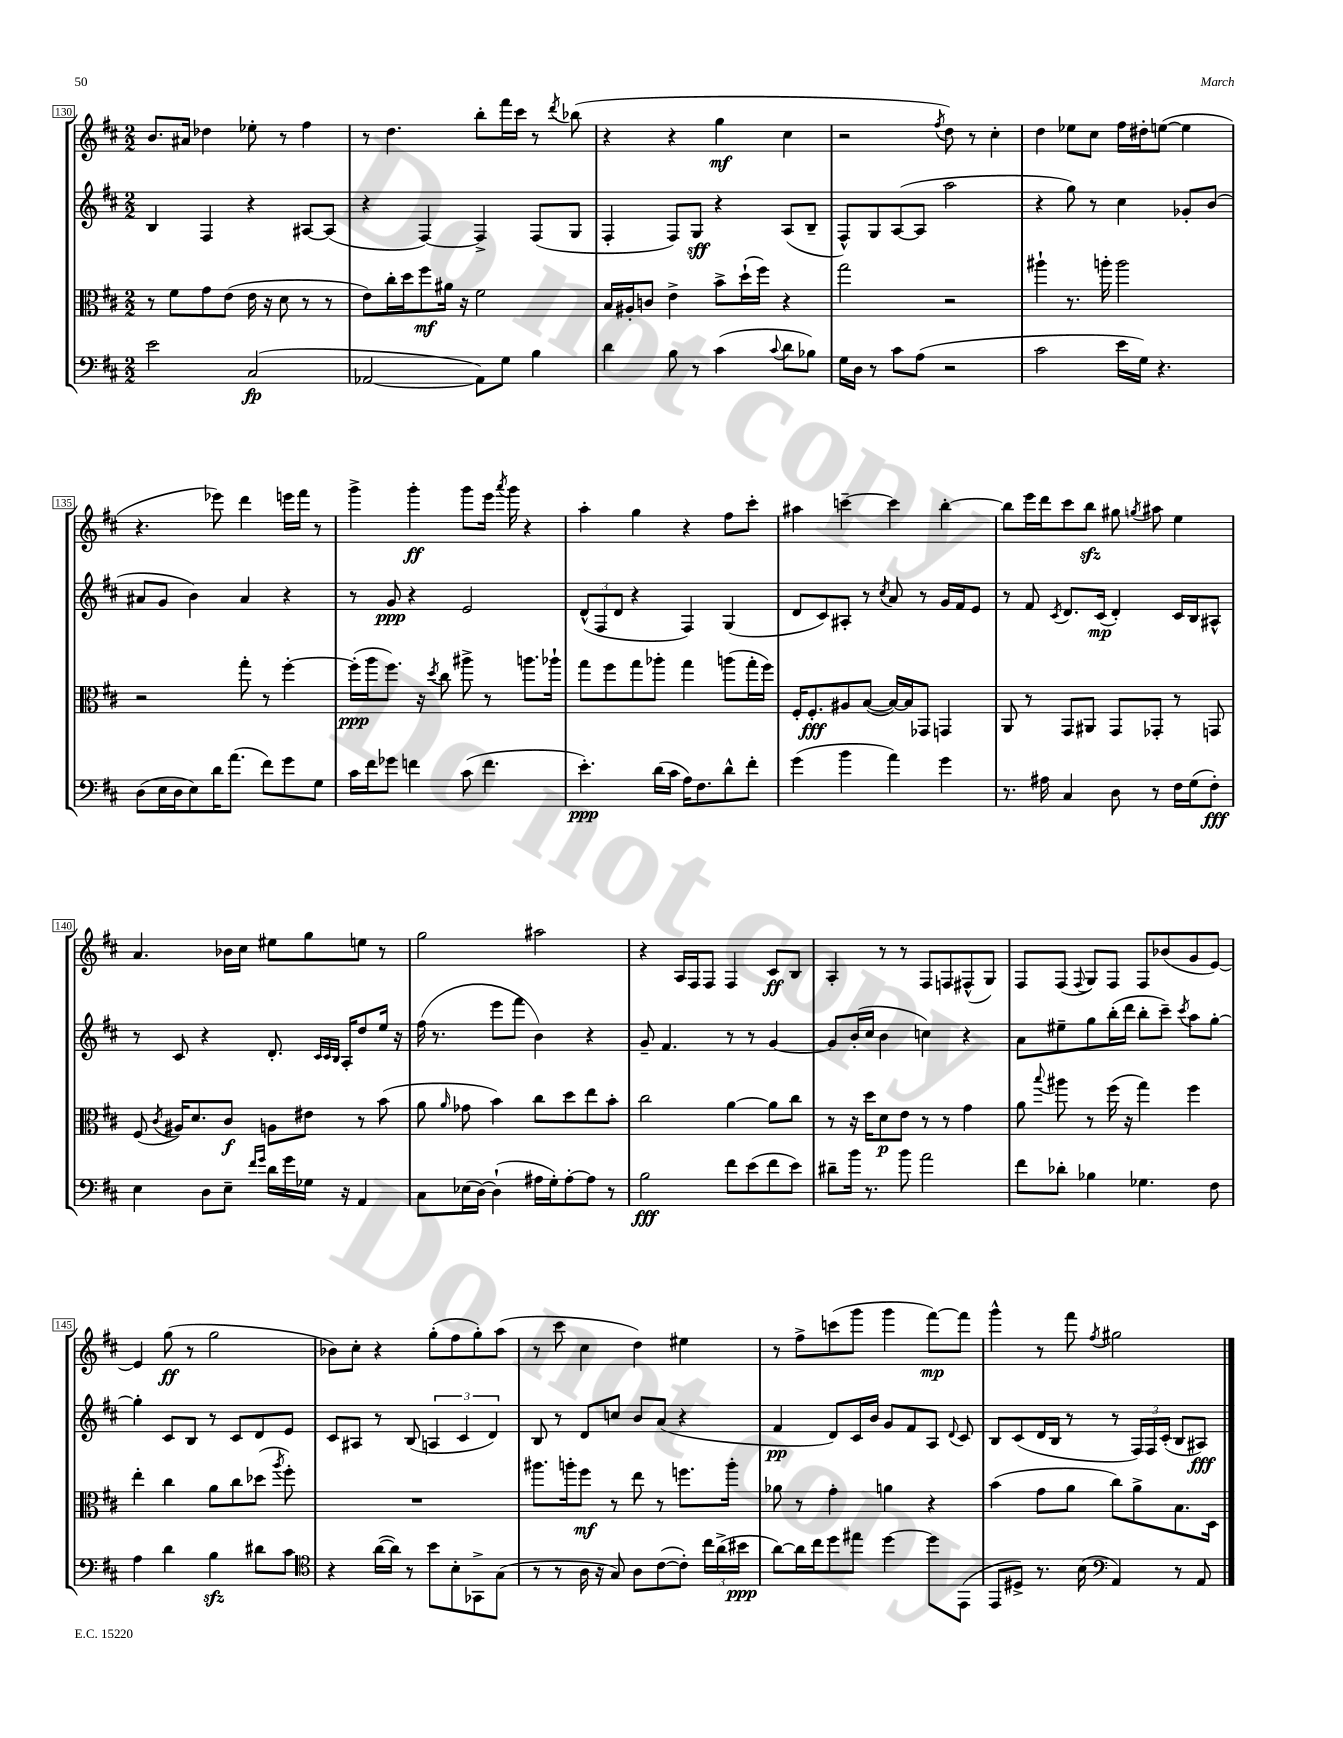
<<
\new StaffGroup <<
\new Staff = "s0" {
    \clef treble \key d \major \numericTimeSignature \time 2/2
    \autoBeamOff b'8.[ ais'16] des''4 ees''8-. r8 fis''4 |
    r8 d''4. b''8[-. fis'''16 cis'''16] r8 \acciaccatura { d'''8 } bes''8( |
    r4 r4 g''4\mf cis''4 |
    r2 \acciaccatura { fis''8 } d''8) r8 cis''4-. |
    d''4 ees''8[ cis''8] fis''16[ dis''16-. e''8]~( e''4 |
    r4. ees'''8) d'''4 e'''16[ fis'''16] r8 |
    g'''4-> g'''4-.\ff g'''8[ e'''16] \acciaccatura { a'''8 } g'''16 r4 |
    a''4-. g''4 r4 fis''8[ cis'''8]-. |
    ais''4 c'''4~-- c'''4 b''4~-. |
    b''8[ e'''16 d'''16 cis'''8 b''8]\sfz gis''8 \acciaccatura { g''8 } ais''8 e''4 |
    a'4. bes'16[ cis''16] eis''8[ g''8 e''8] r8 |
    g''2 ais''2 |
    r4 a16[ fis16 fis8] fis4 cis'8[\ff b8] |
    a4-. r8 r8 fis8[ f8 fis8-^( g8]) |
    fis8[ fis8]( \appoggiatura { fis8 } g8[) fis8] fis8[ bes'8( g'8 e'8]~) |
    e'4 g''8\ff( r8 g''2 |
    bes'8[) cis''8]-. r4 g''8[-.( fis''8 g''8-.) a''8]( |
    r8 cis'''8 cis''4 d''4) eis''4 |
    r8 fis''8[-> c'''8( g'''8] g'''4 fis'''8[~\mp) fis'''8] |
    g'''4-^ r8 fis'''8 \acciaccatura { fis''8 } gis''2 \bar "|." |
}
\new Staff = "s1" {
    \clef treble \key d \major \numericTimeSignature \time 2/2
    \autoBeamOff b4 fis4 r4 ais8[~ ais8]( |
    r4 fis4~) fis4-> fis8[( g8] |
    fis4-. fis8[) g8]\sff r4 a8[( b8]-- |
    fis8[-^) g8 a8~( a8] a''2 |
    r4 g''8) r8 cis''4 ges'8[-. b'8]( |
    ais'8[ g'8] b'4) ais'4 r4 |
    r8 g'8\ppp r4 e'2 |
    \tuplet 3/2 { d'8[-^( fis8 d'8] } r4 fis4) g4( |
    d'8[ cis'8) ais8]-. r8 \acciaccatura { cis''8 } a'8 r8 g'16[ fis'16 e'8] |
    r8 fis'8 \acciaccatura { cis'8 } d'8.[ cis'16]\mp( d'4-.) cis'16[ b16 ais8]-^ |
    r8 cis'8 r4 d'8.-. \grace { cis'32[ cis'32 b32] } a16[-. d''8 e''16] r16 |
    fis''16( r8. e'''8[ fis'''8] b'4) r4 |
    g'8-- fis'4. r8 r8 g'4~ |
    g'8[ b'16-.( cis''16] b'4 c''4) r4 |
    a'8[ eis''8-- g''8 b''16-.( d'''16] b''8[-. cis'''8]--) \acciaccatura { cis'''8 } a''8[ g''8]~-. |
    g''4-. cis'8[ b8] r8 cis'8[ d'8 e'8] |
    cis'8[ ais8] r8 b8( \tuplet 3/2 { a4 cis'4 d'4) } |
    b8 r8 d'8[ c''8] b'8[ a'8]( r4 |
    fis'4\pp d'8[) cis'16 b'16] g'8[ fis'8 a8] \appoggiatura { d'8 } cis'8 |
    b8[ cis'8( d'16 b16] r8 r8 \tuplet 3/2 { fis16[) fis16 cis'16]-.( } b8[ ais8]\fff) \bar "|." |
}
\new Staff = "s2" {
    \clef alto \key d \major \numericTimeSignature \time 2/2
    \autoBeamOff r8 fis'8[ g'8 e'8]( e'16 r16 d'8 r8 r8 |
    e'8[) cis''16-. d''16 fis''8\mf ais'16] r16 fis'2 |
    b16[ ais16-. c'8] e'4-> b'8[-> d''16-!( fis''16]) r4 |
    g''2 r2 |
    ais''4-! r8. a''16-. a''2 |
    r2 g''8-. r8 fis''4~-. |
    fis''16[-.\ppp( a''16 fis''8.]) r16 \acciaccatura { d''8 } cis''8 ais''8-> r8 a''8.[ aes''16]-! |
    g''8[ fis''8 g''8 aes''8]-. g''4 a''8[( g''16-. fis''16]) |
    fis16[-. fis8.-.\fff ais8 b8]~( b16[~) b16 ges,8] g,4 |
    a,8 r8 g,8[ ais,8] g,8[ ges,8]-. r8 g,8 |
    fis8( \acciaccatura { cis'8 } ais16[) d'8. cis'8]\f a8[ eis'8] r8 b'8( |
    a'8 \grace { a'16 } ges'8 b'4) cis''8[ d''8 e''8 b'8]-. |
    cis''2 a'4~ a'8[ cis''8] |
    r8 r16 d''16[ d'8\p e'8] r8 r8 g'4 |
    a'8 \appoggiatura { b''8 } ais''8 r8 fis''16( r16 g''4) fis''4 |
    e''4-. cis''4 a'8[ cis''8 des''8]( \acciaccatura { a''8 } fis''8-.) |
    R1 |
    ais''8.[ a''16-. fis''8]\mf r8 e''8 r8 f''8.[ a''16]-. |
    aes'8 r8 g'4-. a'4 r4 |
    b'4( g'8[ a'8] cis''8[) a'8-> b8. d16] \bar "|." |
}
\new Staff = "s3" {
    \clef bass \key d \major \numericTimeSignature \time 2/2
    \autoBeamOff e'2 cis2\fp( |
    aes,2~ aes,8[) g8] b4 |
    d'4 b8 r8 cis'4( \appoggiatura { cis'8 } d'8[ bes8]) |
    g16[ d16] r8 cis'8[ a8]( r2 |
    cis'2 e'16[ g16]) r4. |
    d8[( e16 d16 e8) d'16 a'8.]( fis'8[) g'8 g8] |
    cis'16[ fis'16 ges'8] f'4 cis'8( f'4. |
    e'4.-.\ppp) d'16[( cis'16] a16[) fis8. d'8-^ fis'8]-. |
    g'4( b'4 a'4) g'4 |
    r8. ais16 cis4 d8 r8 fis16[ g16( fis8]-.\fff) |
    e4 d8[ e8]-- \grace { fis'16[ g'16] } d'16[ g'16 ges16] r16 a,4 |
    cis8[ ees16( d16]~) d4-!( ais16[ g16-.) ais8~-. ais8] r8 |
    b2\fff fis'8[ e'8( fis'8 e'8]) |
    dis'8[-- b'16] r8. b'8 a'2 |
    fis'8[ des'8]-. bes4 ges4. fis8 |
    a4 d'4 b4\sfz dis'8[ cis'8] |
    \clef tenor r4 a'16[~( a'16]) r8 b'8[ b8-. ges,8-> g8]( |
    r8 r8 a16 r16 g8) a8[ cis'8~( cis'8]-.) \tuplet 3/2 { cis''16[ a'16->( bis'16]\ppp } |
    a'8[~) a'16 cis''16 d''8 eis''8] d''4~ d''8[ e,8]( |
    e,8[ dis8]->) r8. b16( \clef bass a,4) r8 a,8 \bar "|." |
}
>>
>>
\layout { \context { \Score currentBarNumber = #130 \override BarNumber.stencil = #(make-stencil-boxer 0.1 0.3 ly:text-interface::print) } }
